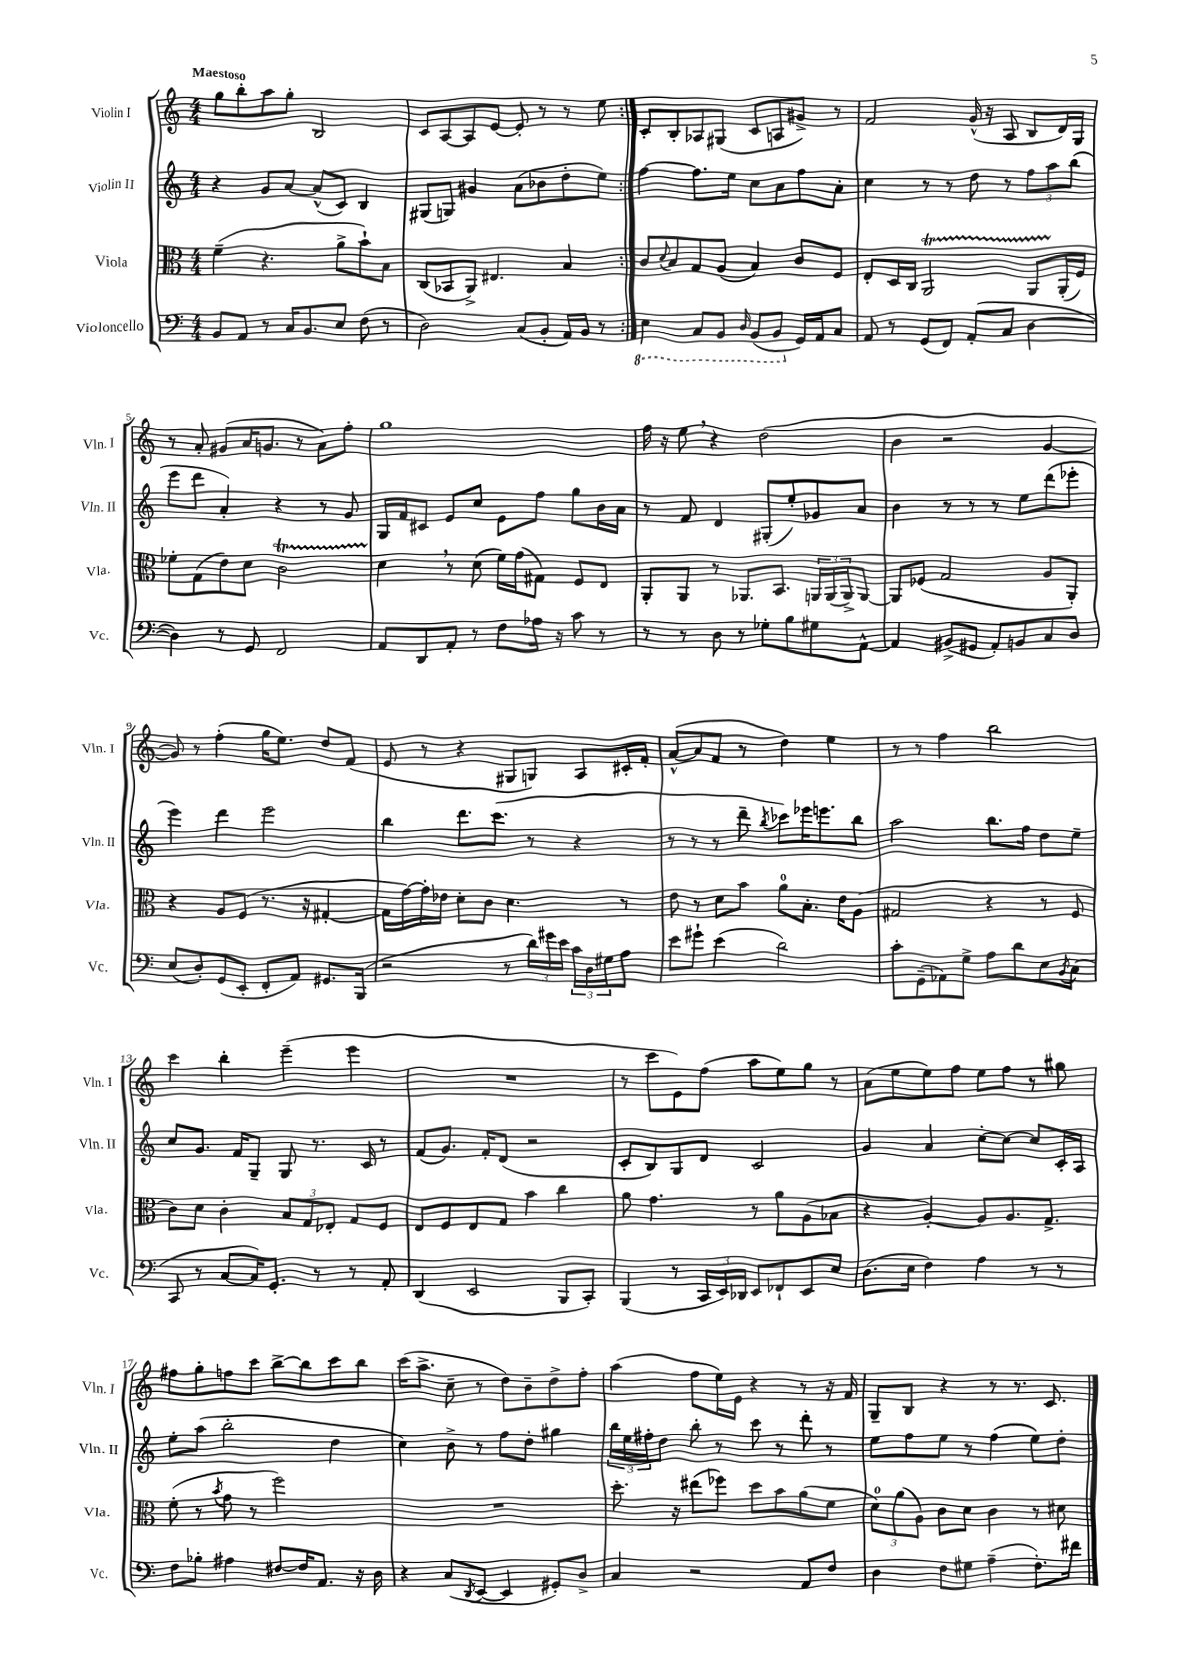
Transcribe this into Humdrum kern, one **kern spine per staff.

**kern	**kern	**kern	**kern
*staff4	*staff3	*staff2	*staff1
*clefF4	*clefC3	*clefG2	*clefG2
*k[]	*k[]	*k[]	*k[]
*M4/4	*M4/4	*M4/4	*M4/4
8BB	(4f~	4r	8gg
8AA	.	.	8bb'
8r	4.r	8g	8aa
16C	.	[8a	8gg'
8.BB	.	.	.
.	.	(8a^^]	2B
8E	8a^	8c)	.
(8F	8b`)	4B	.
8r	8B	.	.
=	=	=	=
2D)	(8C	(8G#	8c
.	8BB-	8G)	[8A
.	8AA^)	4g#	8A]
.	4.E#	.	[8e
(8C	.	(8a	8e']
8BB'	.	8b-	8r
16AA)	4B	8dd'	8r
16BB	.	.	.
8r	.	8ee)	8ee
=:|!	=:|!	=:|!	=:|!
4EE	8c	[4ff	8c'
.	8qqd	.	.
.	8B	.	8B'
8CC	8G	8.ff]	8A-
8BBB	(8A	.	(8G#
.	.	16ee	.
16qqDD	.	.	.
(8BBB	4B)	8cc	8c
8BBB	.	8a	8A
16GG)	8c	8ff	8g#^)
16AA	.	.	.
8C	8F	8a'	8r
=	=	=	=
8AA	8E'	4cc	2f
8r	16D	.	.
.	16C	.	.
(8GG	2AA	8r	.
8FF)	.	8r	.
(8AA'	.	8dd	(16g^^
.	.	.	16r
8C	.	8r	8A
[4D	8AA	12ff	8B
.	.	12aa	.
.	(16AA'	.	16d)
.	.	(12bb	.
.	16F)	.	16G
=	=	=	=
4D])	8f-'	8eee	8r
.	(8G	8ddd	8a'
8r	8e)	4a')	(8g#
8GG	8d	.	16a
.	.	.	8.g
2FF	2c	4r	.
.	.	.	8r
.	.	8r	8a)
.	.	8g	8ff'
=	=	=	=
8AA	4d	16G	1gg
.	.	16f	.
8DD	.	8c#	.
8AA'	8r	8e	.
8r	(8d	8cc	.
8F	16f)	8e	.
.	(16g	.	.
16A-	8G#)	8ff	.
16r	.	.	.
8c	8F	8gg	.
8r	8E	16b	.
.	.	16a	.
=	=	=	=
8r	8AA'	8r	16ff
.	.	.	16r
8r	8AA	8f	8ee
8D	8r	4d	4r
8r	8.AA-	.	.
8G-'	.	(8G#'	(2dd
.	8.BB	.	.
8B	.	8ee')	.
8G#	24AA	8g-	.
.	(24AA	.	.
.	24AA^)	.	.
[8AA^^	[8AA	8a	.
=	=	=	=
4AA]	8AA]	4b	4b
.	(8F-	.	.
(8BB#^	2G	8r	2r
8GG#	.	8r	.
8AA')	.	8r	.
8BB	.	8ee	.
8C	8A	(8ddd	[4g
8D	8AA')	8eee-'	.
=	=	=	=
(8E	4r	4eee)	8g])
8D')	.	.	8r
(8GG	8A	4ddd	(4ff'
8EE'	(8F	.	.
8FF'	8.r	2eee	16gg
.	.	.	8.ee)
8AA)	.	.	.
.	16r	.	.
8.GG#	[4G#'	.	8dd
.	.	.	(8f
(16BBB	.	.	.
=	=	=	=
2r	16G#]	4bb	8e
.	[16g)	.	.
.	16g']	.	8r
.	16e-	.	.
.	8d'	8.ddd	4r
.	8c	.	.
.	.	(8.ccc	.
8r	4.d	.	8G#
24d)	.	8r	8G)
24g#	.	.	.
24e	.	.	.
24c	.	4r	8A
24D	.	.	.
24G#	.	.	.
8A	8r	.	16c#'
.	.	.	16f'
=	=	=	=
8e	8e	8r	([8a^^
8g#`	8r	8r	8a]
(4e	8d	8r	8f
.	8b	8ddd~	8r
.	.	8qbb	.
2d)	8a	8ccc-)	4dd)
.	8.B'	16eee-	.
.	.	8.eee	.
.	.	.	4ee
.	16e	.	.
.	(8A	8bb	.
=	=	=	=
8c'	2G#	2aa	8r
(8GG~	.	.	8r
8AA-)	.	.	4ff
8G^	.	.	.
8A	4r	8.bb	2bb
8d	.	.	.
.	.	16ff	.
8E	8r	8dd	.
8qBB	.	.	.
(8C	8F	8ee~	.
=	=	=	=
8CC	8c)	8cc	4ccc
8r	8d	8.g	.
[8C	4c'	.	4bb'
.	.	16f	.
16C])	.	8G~	.
8.GG'	.	.	.
.	12B	8G	(4eee~
.	12G	.	.
8r	.	8.r	.
.	12E-'	.	.
8r	8G	.	4eee
.	.	16c	.
8AA'	8F	8r	.
=	=	=	=
(4DD	8E	(8f	1r
.	8F	8.g)	.
2EE	8E	.	.
.	.	16f'	.
.	8G	(8d	.
.	4b	2r	.
8BBB	4cc	.	.
8CC')	.	.	.
=	=	=	=
(4BBB	8a	8c'	8r
.	4.g	8B)	8ccc
8r	.	8G	8e)
24CC	.	8d	(8ff
24EE)	.	.	.
24DD-	.	.	.
8EE	8r	2c	8aa
8FF-`	8a	.	8ee)
8EE	(8A	.	8gg
8E	8B-	.	8r
=	=	=	=
(8.D	4r	4g	(8a
.	.	.	8ee
16E	.	.	.
4F)	[4A')	4a	8ee)
.	.	.	8ff
4A	8A]	[8cc'	8ee
.	8.A	8cc_	8ff
8r	.	8cc]	8r
.	8.G^	.	.
8r	.	16c'	8gg#
.	.	16A	.
=	=	=	=
8F	(8f'	8ee'	8ff#
8B-'	8r	(8aa	8gg'
.	8qb	.	.
4A#	8g	2bb'	8ff
.	8r	.	8ccc
[8F#	2ff)	.	[8bb^
16F#]	.	.	8bb]
8.AA	.	.	.
.	.	4dd	8ccc
16r	.	.	8bb
16D	.	.	.
=	=	=	=
4r	1r	4cc)	(16ccc
.	.	.	8.aa^
(8C	.	8b^	8cc~
8qDD	.	.	.
[8EE	.	8r	8r
4EE]	.	8ff	8dd)
.	.	8dd'	8b~
8GG#')	.	4gg#	8dd^
8D^	.	.	8ff'
=	=	=	=
4C	8.dd'	24bb	(4aa
.	.	24ee	.
.	.	24ff#'	.
.	.	8dd	.
.	16r	.	.
2r	(8ee#	8bb'	8ff
.	8ff-)	8r	16ee)
.	.	.	16e
.	8dd	8ccc	4r
.	8b	8r	.
8AA	(8a	8ddd'	8r
8F	8f	8r	16r
.	.	.	16f
=	=	=	=
4D	12d)	8ee	8G~
.	(12a	.	.
.	.	8ff	8B
.	12A)	.	.
8F	8c	8ee	4r
8G#	8d	8r	.
(4A~	4c	(4ff	8r
.	.	.	8.r
8.F')	8r	8ee)	.
.	.	.	8.c
.	8d#	8dd'	.
16f#	.	.	.
==	==	==	==
*-	*-	*-	*-
